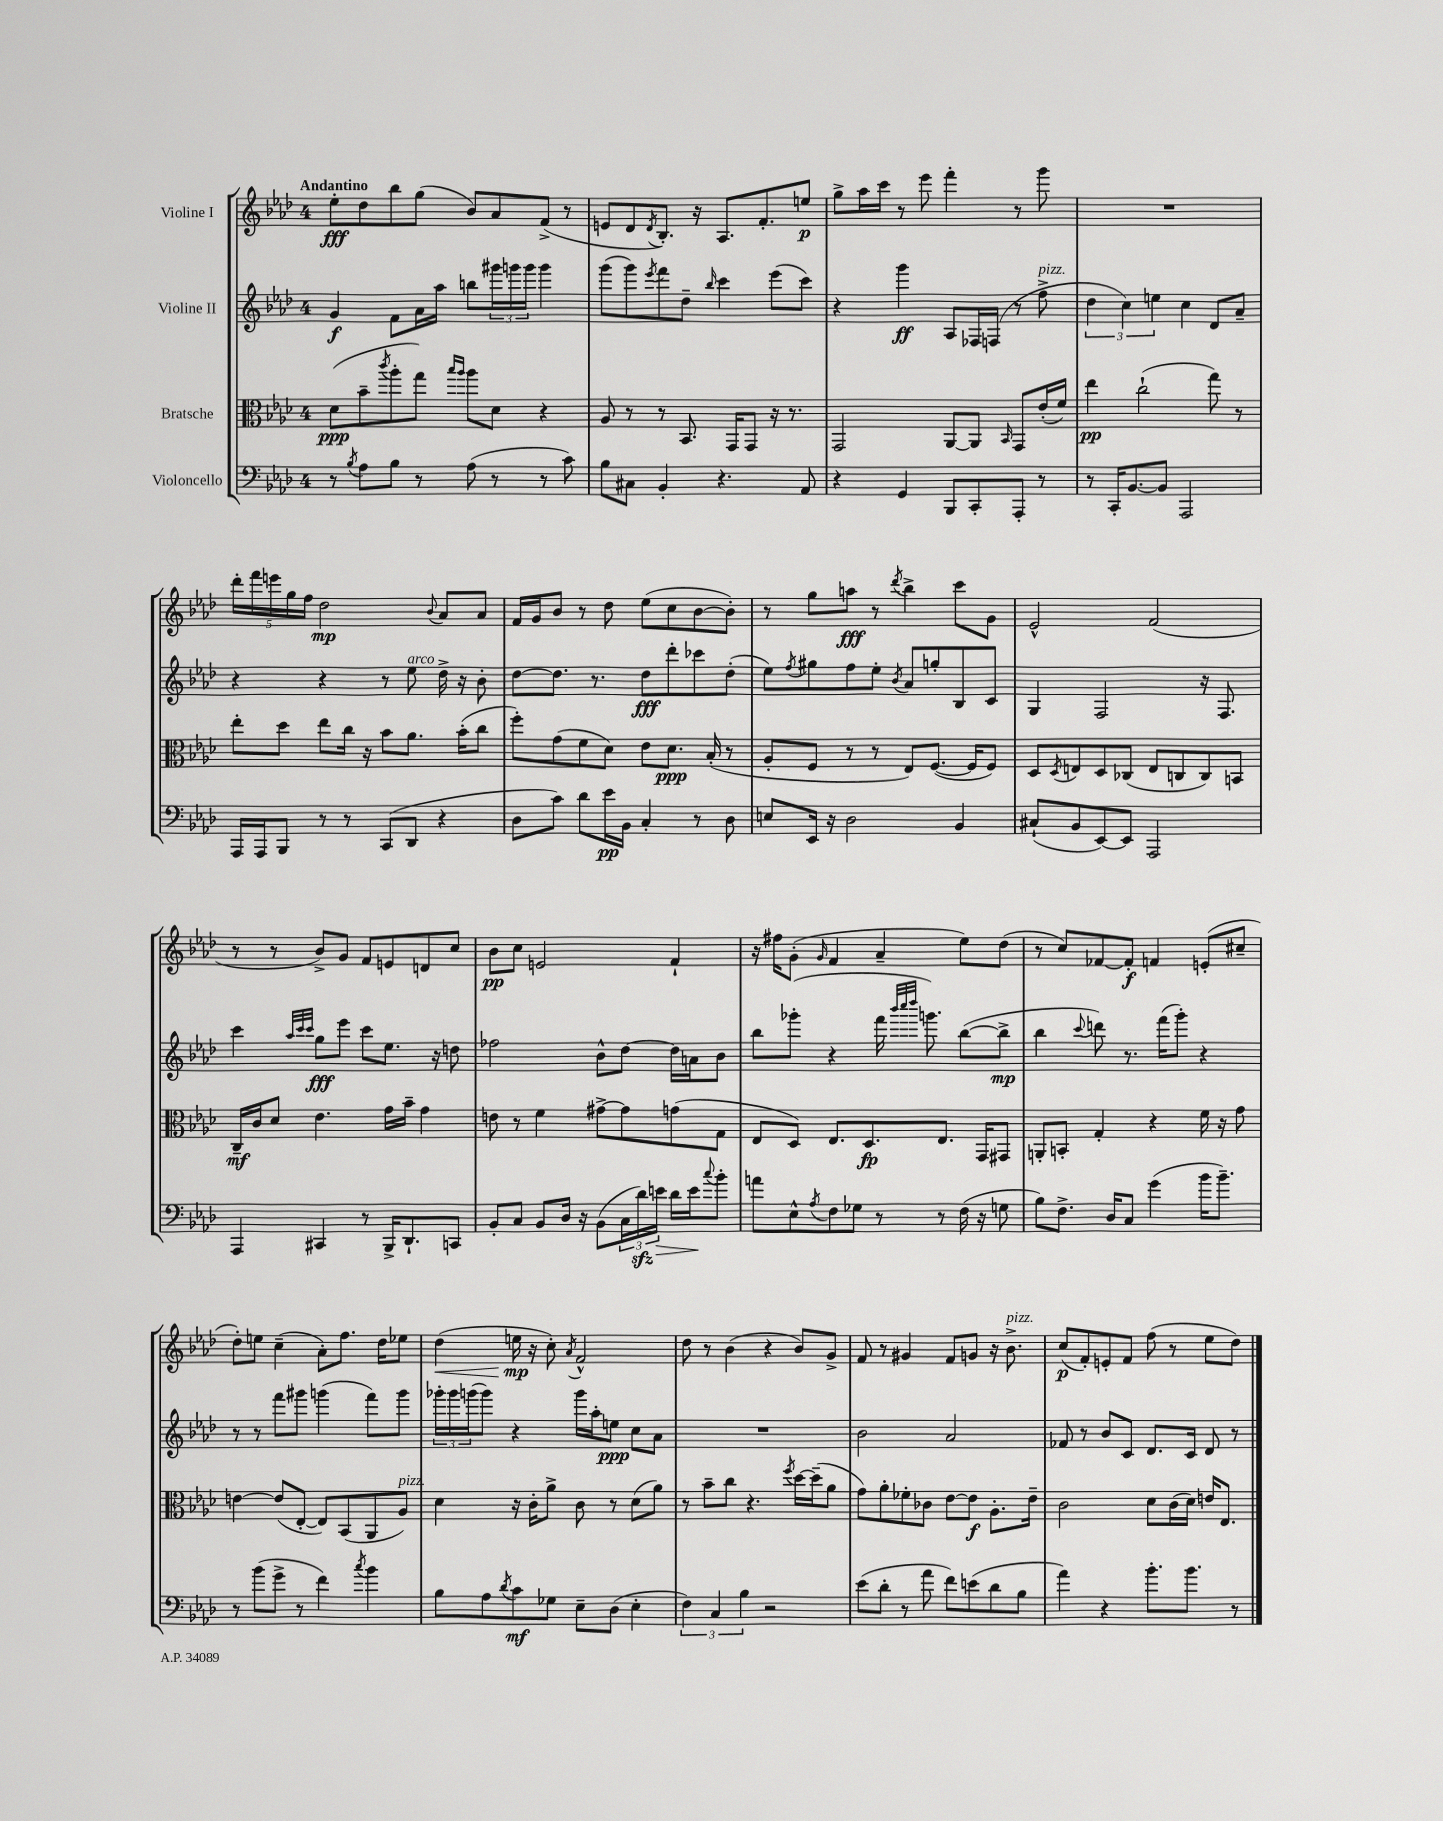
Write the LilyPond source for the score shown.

<<
\new StaffGroup <<
\new Staff = "s0" \with { instrumentName = "Violine I" } {
    \clef treble \key aes \major \once \override Staff.TimeSignature.style = #'single-digit \time 4/4 \tempo "Andantino"
    ees''8-.\fff des''8 bes''8 g''8( bes'8) aes'8 f'8->( r8 |
    e'8 des'8 \acciaccatura { des'8 } bes8.-.) r16 aes8. f'8.-. e''8\p |
    g''8-> aes''16 c'''16 r8 ees'''8 f'''4-. r8 g'''8 |
    R1 |
    \tuplet 5/4 { des'''16-. f'''16 e'''16 g''16 f''16 } des''2\mp \appoggiatura { bes'8 } aes'8 aes'8 |
    f'16 g'16 bes'8 r8 des''8 ees''8( c''8 bes'8~ bes'8-.) |
    r8 g''8 a''8\fff r8 \acciaccatura { des'''8 } bes''4-> c'''8 g'8 |
    ees'2-^ f'2( |
    r8 r8 bes'8->) g'8 f'8 e'8 d'8 c''8 |
    bes'8\pp c''8 e'2 f'4-! |
    r16 fis''16 g'8-.( \grace { g'16 } f'4 aes'4-- ees''8) des''8( |
    r8 c''8) fes'8~ fes'8-.\f f'4 e'8-.( cis''8-- |
    des''8-.) e''8 c''4--( aes'8-.) f''8. des''16 ees''8 |
    des''4\<( e''16\mp\! r16 c''8-.) \acciaccatura { aes'8 } f'2-^ |
    des''8 r8 bes'4( r4 bes'8) g'8-> |
    f'8 r8 gis'4 f'8 g'8 r16 bes'8.->^\markup { \italic "pizz." } |
    c''8\p( f'8-.) e'8-. f'8 f''8( r8 ees''8 des''8) \bar "|." |
}
\new Staff = "s1" \with { instrumentName = "Violine II" } {
    \clef treble \key aes \major \once \override Staff.TimeSignature.style = #'single-digit \time 4/4
    g'4\f f'8 aes'16 aes''16 b''8 \tuplet 3/2 { gis'''16 g'''16 g'''16 } g'''4 |
    g'''8( g'''8) \acciaccatura { ees'''8 } f'''8 des''8-- \grace { bes''16 } c'''4 ees'''8( c'''8) |
    r4 g'''4\ff aes8 fes16 f16( r8 f''8->^\markup { \italic "pizz." } |
    \tuplet 3/2 { des''4 c''4) e''4 } c''4 des'8 aes'8-- |
    r4 r4 r8 ees''8^\markup { \italic "arco" } des''16-> r16 bes'8-. |
    des''8~ des''8. r8. des''8\fff des'''8-. ces'''8 des''8-.( |
    ees''8) \acciaccatura { f''8 } gis''8 f''8 ees''8-. \acciaccatura { bes'8 } aes'8 g''8-. bes8 c'8 |
    g4 f2 r16 f8. |
    c'''4 \grace { aes''32 c'''32 c'''32 } g''8\fff ees'''8 c'''8 ees''8. r16 d''8 |
    fes''2 bes'8-^ des''8~ des''16 a'16 bes'8 |
    bes''8 ges'''8-.( r4 f'''16 \grace { bes'''32 c''''32 des''''32 } g'''8.) bes''8~( bes''8->\mp |
    bes''4 \appoggiatura { c'''8 } d'''8) r8. f'''16( g'''8-.) r4 |
    r8 r8 f'''8 gis'''8 g'''4( f'''8) g'''8 |
    \tuplet 3/2 { ges'''16-. ges'''16 g'''16( } g'''8) r4 g'''16 aes''16-. e''8\ppp c''8 aes'8 |
    R1 |
    bes'2 aes'2 |
    fes'8 r8 bes'8 c'8 des'8. c'16 des'8 r8 \bar "|." |
}
\new Staff = "s2" \with { instrumentName = "Bratsche" } {
    \clef alto \key aes \major \once \override Staff.TimeSignature.style = #'single-digit \time 4/4
    des'8\ppp( bes'8-- \acciaccatura { c'''8 } aes''8-. g''8) \grace { bes''16 aes''16 } aes''8 des'8 r4 |
    aes8 r8 r8 bes,8. g,16 g,8 r16 r8. |
    g,2 aes,8~ aes,8 \grace { bes,16 } g,8 ees'16-.( f'16) |
    ees''4\pp c''2-!( g''8) r8 |
    ees''8-. des''8 ees''8 c''16 r16 bes'8 aes'8. bes'16-.( c''8 |
    f''8-.) g'8( f'8 des'8) ees'8 des'8.\ppp bes16-.( r8 |
    aes8-. f8 r8 r8 ees8) f8.~( f16 f8) |
    des8 \acciaccatura { des8 } e8 des8 ces8( e8 c8 c8) b,8 |
    c16--\mf c'16 des'8 ees'4. g'16 bes'16-- g'4 |
    e'8 r8 f'4 gis'8~-> gis'8 g'8( g8 |
    ees8 des8) ees8. des8.\fp ees8. g,16 gis,8 |
    a,8-. b,8-. g4-. r4 f'16 r16 g'8 |
    e'4~ e'8( ees8~-. ees8) bes,8( aes,8 aes8^\markup { \italic "pizz." }) |
    des'4 r16 c'16-. aes'8-> c'8 r8 des'8( aes'8) |
    r8 bes'8-- c''8 r4. \acciaccatura { f''8 } des''16~ des''16--( aes'8 |
    g'8) aes'8-. fes'8-. ces'8 ees'8~ ees'8\f aes8.-. ees'16-- |
    c'2 des'8 c'16( des'16) e'16 ees8. \bar "|." |
}
\new Staff = "s3" \with { instrumentName = "Violoncello" } {
    \clef bass \key aes \major \once \override Staff.TimeSignature.style = #'single-digit \time 4/4
    r8 \acciaccatura { bes8 } aes8 bes8 r8 aes8( r8 r8 c'8) |
    bes8 cis8 bes,4-. r4. aes,8 |
    r4 g,4 bes,,8 c,8-. aes,,8-. r8 |
    r8 c,16-. bes,8.~ bes,8 aes,,2 |
    aes,,16 aes,,16 bes,,8 r8 r8 c,8( des,8 r4 |
    des8 c'8) des'8 ees'16\pp bes,16 c4-. r8 des8 |
    e8 ees,16 r16 des2 bes,4 |
    cis8-!( bes,8 ees,8~) ees,8 aes,,2 |
    aes,,4 cis,4 r8 bes,,16-> des,8.-! c,8 |
    bes,8-. c8 bes,8 des16 r16 bes,8( \tuplet 3/2 { c16 des'16\sfz) e'16\> } des'16 e'16\! \appoggiatura { c''8 } bes'8-. |
    a'8 ees8-^ \acciaccatura { aes8 } f8 ges8 r8 r8 f16( r16 g8 |
    bes8) f8.-> des16 c8 g'4( bes'16 bes'8.--) |
    r8 bes'8( g'8-> r8 f'4) \acciaccatura { c''8 } bes'4 |
    bes8 aes8 \acciaccatura { des'8 } c'8\mf ges8 ees8-- des8( ees4-. |
    \tuplet 3/2 { f4) c4 bes4 } r2 |
    ees'8( des'8-. r8 aes'8 f'8) e'8( des'8 bes8 |
    aes'4) r4 bes'8.-. bes'8. r8 \bar "|." |
}
>>
>>
\layout { \context { \Score \remove "Bar_number_engraver" } }
